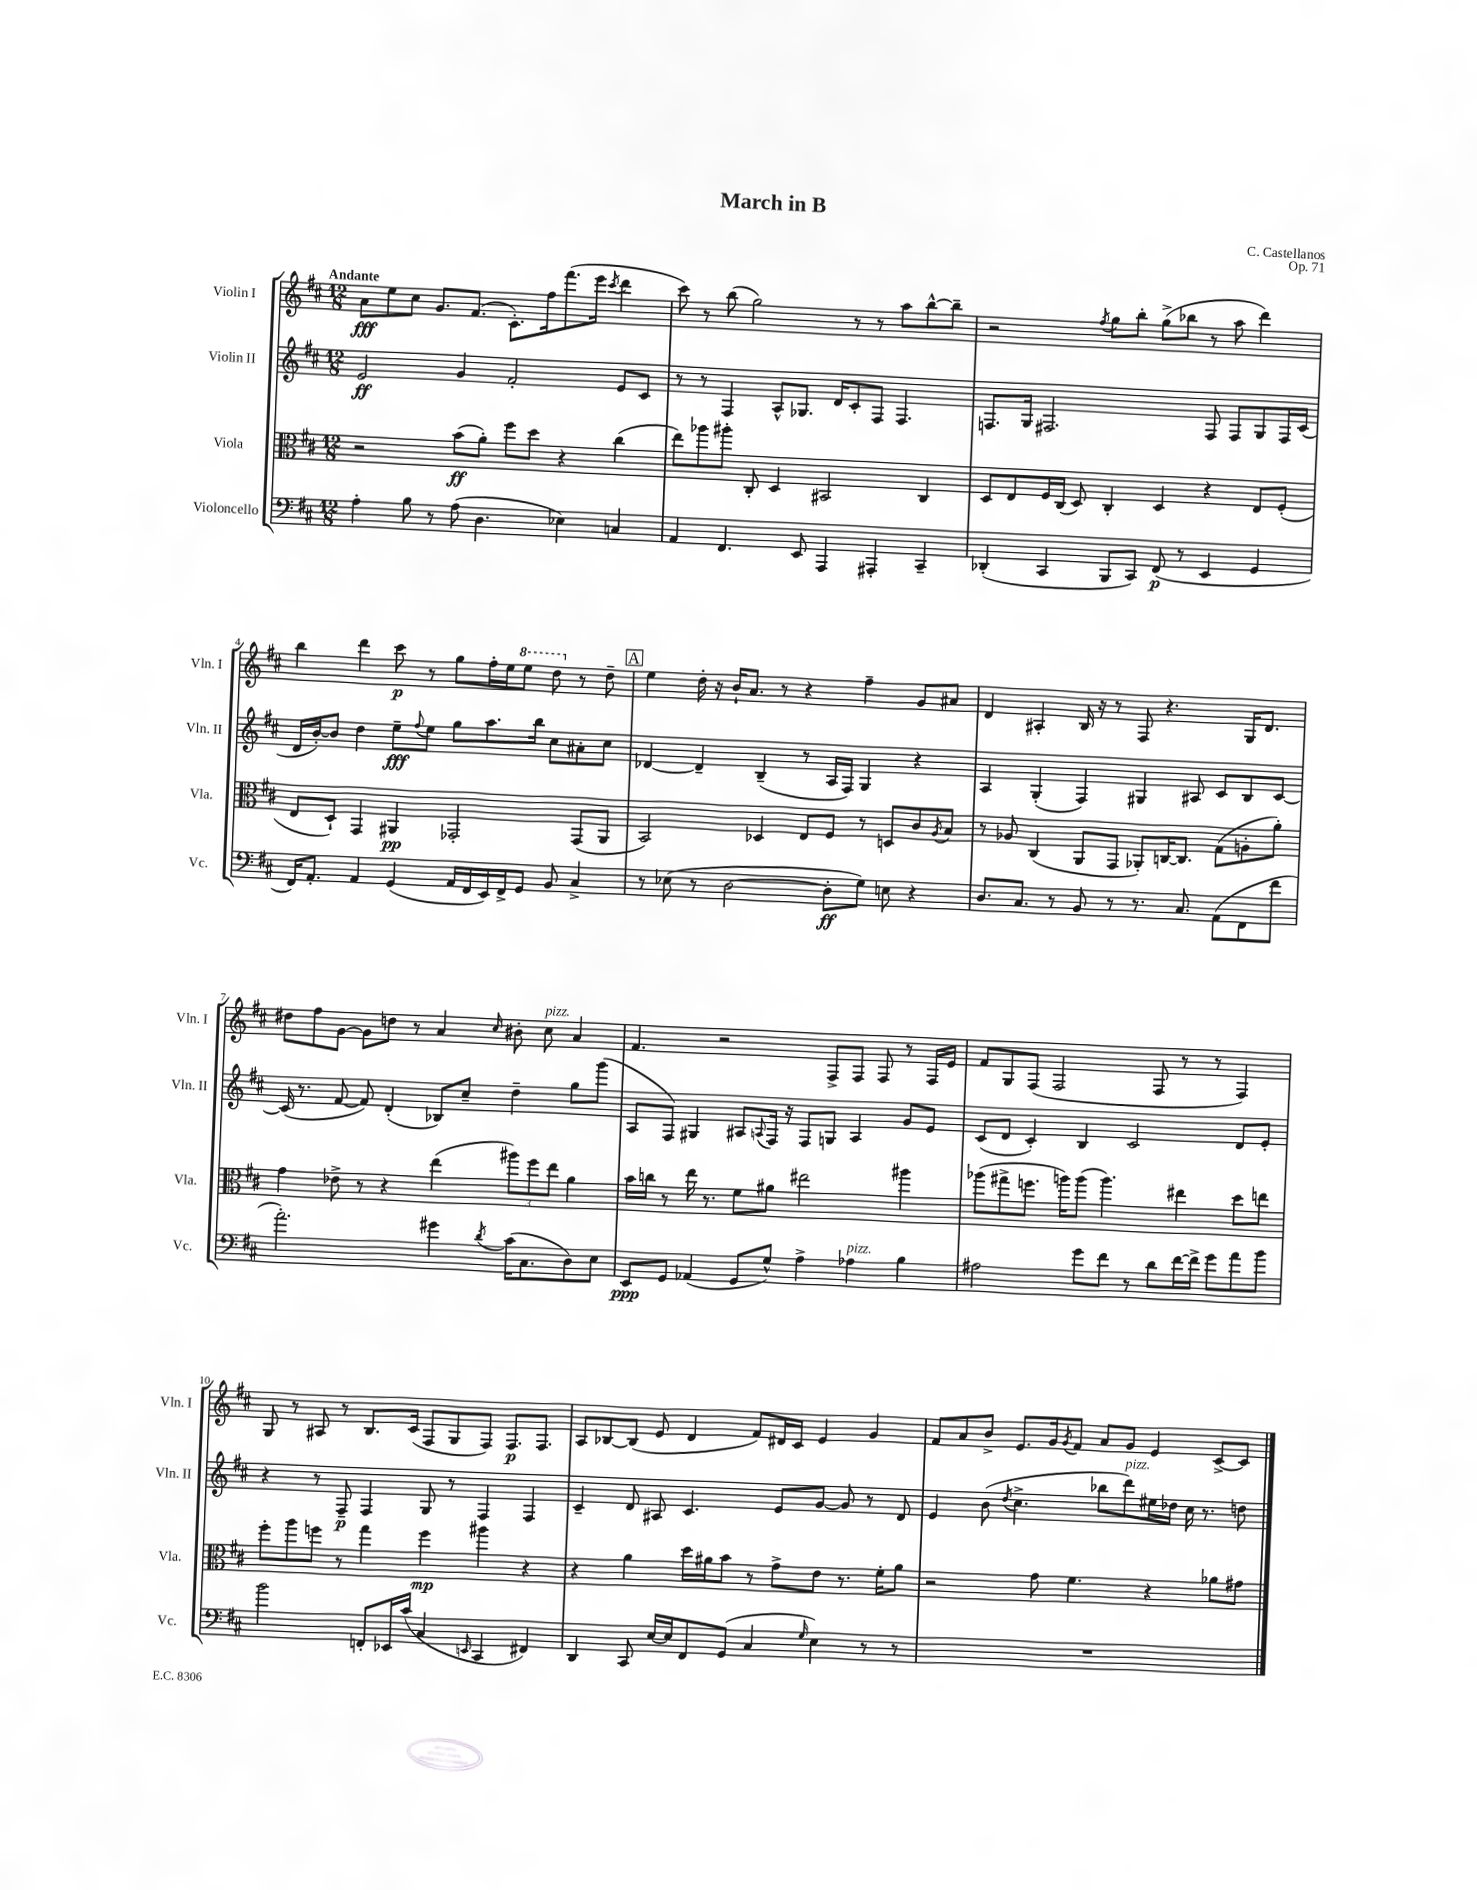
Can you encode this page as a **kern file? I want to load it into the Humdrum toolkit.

**kern	**kern	**kern	**kern
*staff4	*staff3	*staff2	*staff1
*clefF4	*clefC3	*clefG2	*clefG2
*k[f#c#]	*k[f#c#]	*k[f#c#]	*k[f#c#]
*M12/8	*M12/8	*M12/8	*M12/8
4A'	2r	2e	8a
.	.	.	8ee
8B	.	.	8cc#
8r	.	.	8.g
(8A	(8b	4g	.
.	.	.	(8.f#
4.D	8a')	.	.
.	8ff#	2f#'	8.c#')
.	8dd	.	.
.	.	.	16ff#
4E-)	4r	.	(8.fff#
.	.	.	16eee
.	.	.	8qccc#
4C	(4cc#	8e	4ddd
.	.	8c#	.
=	=	=	=
4AA	8ee)	8r	8ccc#)
.	8aa-	8r	8r
4.FF#	8aa#'	4F#	(8bb
.	8C#'	.	2gg)
.	4D	8A^^	.
8EE	.	8.G-	.
4AAA	2BB#	.	.
.	.	16d	.
.	.	8c#'	8r
4AAA#'	.	8F#	8r
.	.	4.F#	8aa
4CC#~	4C#	.	[8bb^^
.	.	.	8bb~]
=	=	=	=
(4DD-'	8D	8.F	2r
.	8E	.	.
.	.	16G	.
4CC#	16F#	2.F#	.
.	(16C#	.	.
.	8D)	.	.
.	.	.	8qff#
8BBB	4C#'	.	8gg
8CC#)	.	.	8bb'
(8FF#	4D	.	(8gg^
8r	.	.	8bb-
4EE	4r	8F#	8r
.	.	8F#	8aa
4GG	8E	8G	4ddd)
.	(8F#'	16F#	.
.	.	(16c#	.
=	=	=	=
16FF#)	8E	16d	4bb
8.AA'	.	[16b')	.
.	8D`)	8b]	.
4AA	4GG	4dd	4ddd
(4GG	4AA#	8ee~	8ccc#
.	.	8qqff#	.
.	.	8ee	8r
16AA	2GG-'	8gg	8gg
16FF#	.	.	.
16EE)	.	8.aa	16ff#'
16FF#^	.	.	16ee
8GG	.	.	8eee
.	.	16bb	.
8BB	.	8cc#	8ddd
4C#^	(8GG-	8a#'	8r
.	8AA#	8cc#	8dd~
=	=	=	=
8r	2BB)	[4d-	4ee
(8E-	.	.	.
8r	.	4d-~]	16dd'
.	.	.	16r
[2D	.	.	16b`
.	.	.	8.a
.	4D-	(4B~	.
.	.	.	8r
.	8E	8r	4r
8D']	8F#	16A	.
.	.	16F#)	.
8G)	8r	4G	4ff#~
8E	8D	.	.
4r	8c#	4r	8g
.	8qA	.	.
.	8B	.	8a#
=	=	=	=
8.D	8r	4A	4d
.	8A-	.	.
8.C#	.	.	.
.	(4C#	(4G'	4A#'
8r	.	.	.
8BB	8AA	4F#)	16B
.	.	.	16r
8r	8GG	.	8r
8.r	8AA-')	4G#	8F#
.	[16C	.	4.r
8.C#	8.C]	.	.
.	.	8A#	.
(8AA	(8G	8c#	.
8FF#	8A'	8B	16G
.	.	.	8.d
8f#	8a')	[8c#	.
=	=	=	=
2.a')	4g	(16c#]	8dd#
.	.	8.r	.
.	.	.	8ff#
.	8e-^	[8f#	[8g
.	8r	8f#])	8g]
.	4r	(4d'	8dd
.	.	.	8r
4g#	(4ee	8B-)	4a
.	.	8cc#~	.
8qd	.	.	16qqcc#
(16c#	12aa#)	4dd~	8b#'
8.C#	.	.	.
.	12ff#	.	.
.	.	.	8cc#
.	12ee	.	.
8D)	4a	8gg	4a
8E	.	(8ggg	.
=	=	=	=
8EE	16b	8A	4.f#
.	16cc	.	.
8GG	8r	8F#)	.
(4AA-	16ee	4G#	.
.	8.r	.	.
.	.	.	2r
8GG	8f#	8A#	.
.	.	8qqA	.
8G^^)	8a#	16F#	.
.	.	16r	.
4A^	2ee#	8F#	.
.	.	8G	8F#^
4A-	.	4A	8F#
.	.	.	8F#
4B	4aa#	8g	8r
.	.	8e	16F#
.	.	.	16e
=	=	=	=
2A#	(8aa-	(8c#	8f#
.	8gg#^	8d	8G
.	8.ff	4c#')	(8F#
.	.	.	2F#
.	16aa)	.	.
8g	(8aa	4B	.
8f#	4.aa)	.	.
8r	.	2c#	.
8d	.	.	8F#
[16f#	4ee#	.	8r
16f#^]	.	.	.
8g	.	.	8r
8a	8dd	8d	4F#)
8b	8ee	8e'	.
=	=	=	=
2b	8ff#'	4r	8G
.	8aa	.	8r
.	8ff	8r	8A#
.	8r	8F#~	8r
8FF'	4gg	4F#	8.B
16EE-	.	.	.
(16c#	.	.	(16c#
4C#	4ff	8G	8F#
.	.	8r	8G
16qqEE	.	.	.
4CC#	4aa#	4F#	8F#)
.	.	.	8.F#
4FF#)	4r	4F#	.
.	.	.	8.F#
=	=	=	=
4DD	4r	4c#~	8A
.	.	.	[8B-
8CC#	4a	8d	(8B-]
[16E	.	8A#	8e
16E]	.	.	.
8FF#	16dd	4.c#	4d
.	16a#	.	.
(8GG	8b	.	.
4C#	8r	.	8f#)
.	8g^	8e	16d#
.	.	.	16c#
16qqG	.	.	.
4E)	8e	[8g	4e
.	8.r	8g]	.
8r	.	8r	4g
.	16f#'	.	.
8r	8a#	8d	.
=	=	=	=
1.r	2r	4e	8f#
.	.	.	8a
.	.	(8b	8b^
.	.	8qdd	.
.	.	4.cc#^	8.e
.	8g	.	.
.	.	.	16g
.	.	.	8qg
.	4.f#	.	8f#
.	.	8bb-	8a
.	.	8ddd)	8g
.	4r	16ee#	4e
.	.	16dd-	.
.	.	16cc#	.
.	.	8.r	.
.	8a-	.	[8c#^
.	8g#	8dd	8c#]
==	==	==	==
*-	*-	*-	*-
